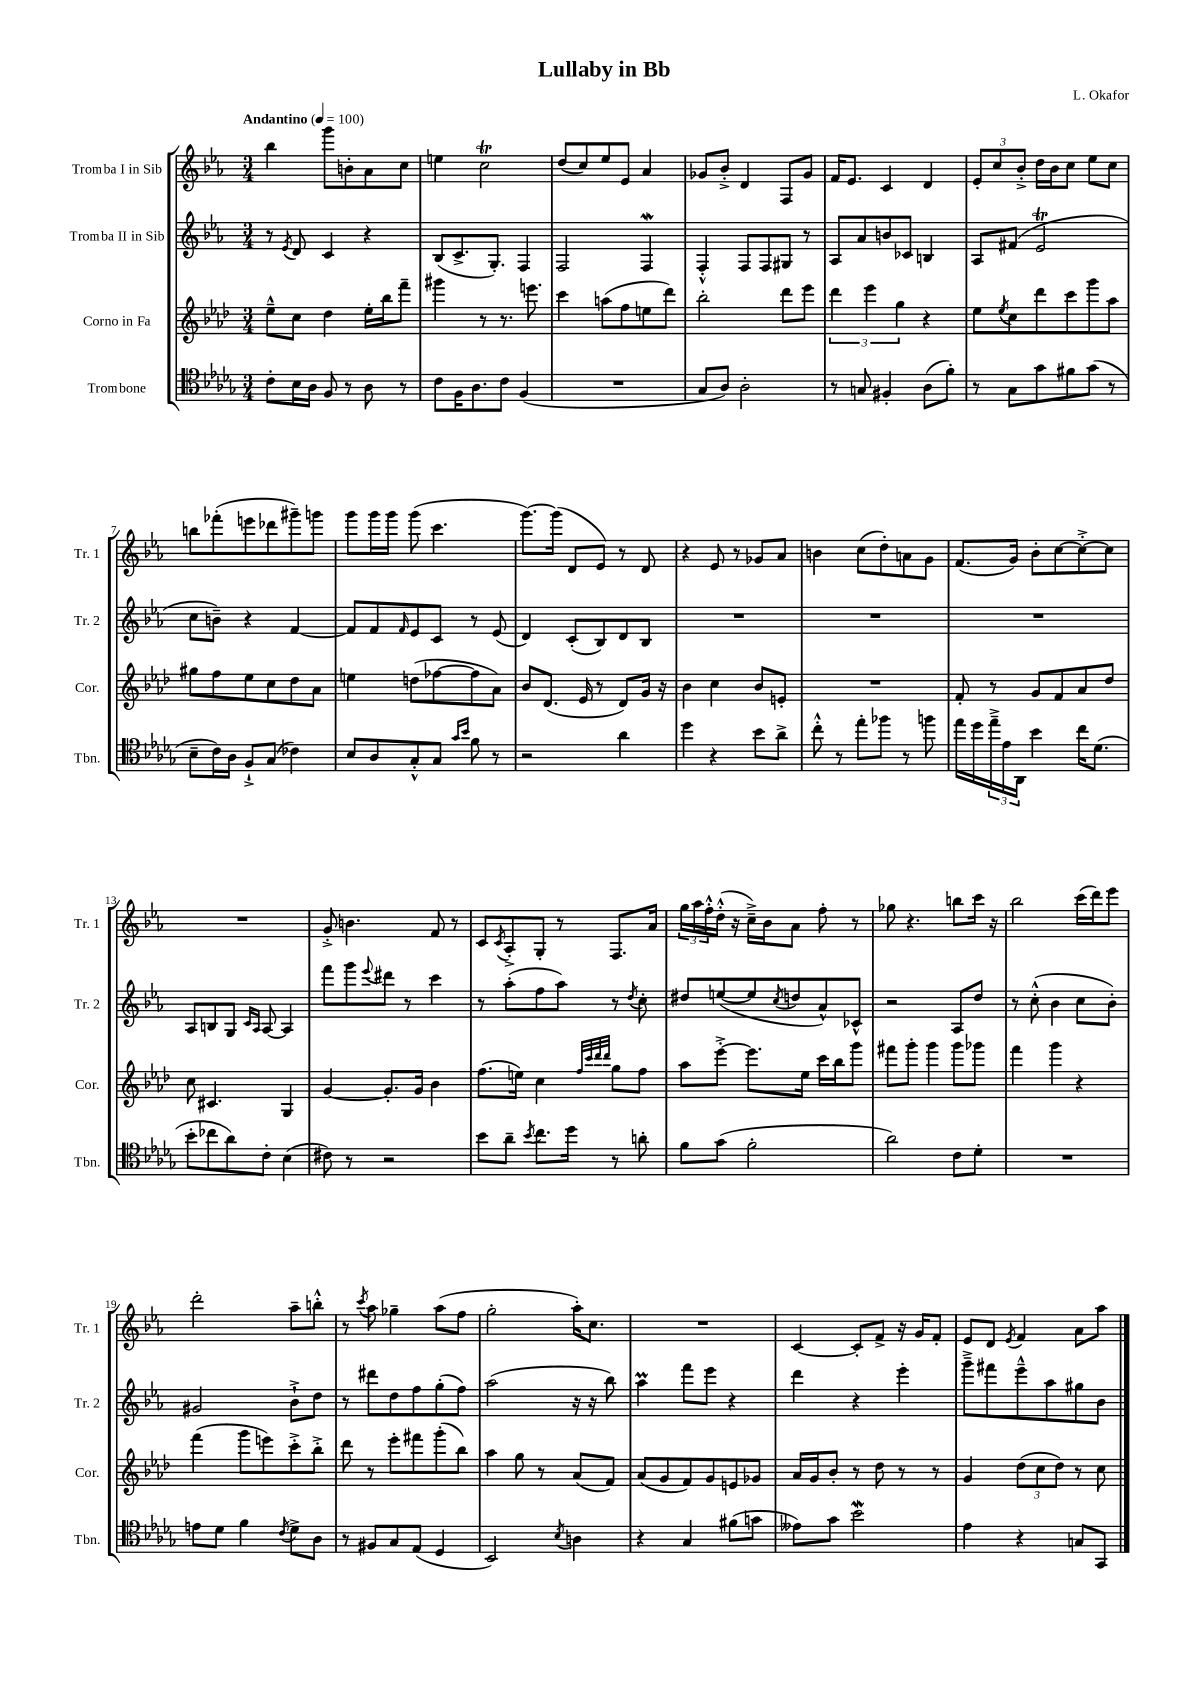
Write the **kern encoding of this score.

**kern	**kern	**kern	**kern
*staff4	*staff3	*staff2	*staff1
*clefC4	*clefG2	*clefG2	*clefG2
*k[b-e-a-d-g-]	*k[b-e-a-d-]	*k[b-e-a-]	*k[b-e-a-]
*M3/4	*M3/4	*M3/4	*M3/4
*MM100	*MM100	*MM100	*MM100
8c'\L	8ee-~^^\L	8r	4bb-\
.	.	8qe-/	.
16B-\L	8cc\J	8d/	.
16A-\JJ	.	.	.
8F/	4dd-\	4c/	8ggg\L
8r	.	.	8b'\
8A-\	16ee-'\LL	4r	8a-\
.	16bb-\J	.	.
8r	8fff~\J	.	8cc\J
=	=	=	=
8c\L	4ggg#\	(8B-/L	4ee\
16F\K	.	8.c^/	.
8.A-\	.	.	.
.	8r	.	2cc\
.	.	8.G'/J)	.
8c\J	8.r	.	.
(4F/	.	4F/	.
.	8.eee\	.	.
=	=	=	=
2.r	4ccc\	2F/	(8dd/L
.	.	.	8cc/)
.	(8aa\L	.	8ee-/
.	8ff\	.	8e-/J
.	8ee\	4F/	4a-/
.	8ddd-\J)	.	.
=	=	=	=
8G-/L	2bb-'\	4F'^^/	8g-/L
8A-/J)	.	.	8b-'^/J
2A-'\	.	8F/L	4d/
.	.	8F/	.
.	8ddd-\L	8G#/J	8F/L
.	8eee-\J	8r	8g-/J
=	=	=	=
8r	6ddd-\	8A-/L	16f/LK
.	.	.	8.e-/J
8G/	.	8a-/	.
.	6eee-\	.	.
4F#'/	.	8b/	4c/
.	6gg\	.	.
.	.	8c-/J	.
(8A-\L	4r	4B/	4d/
8f'\J)	.	.	.
=	=	=	=
8r	8ee-\L	8A-/L	12e-'/L
.	.	.	12cc/
.	8qee-/	.	.
8G-\L	8cc\	(8f#/J	.
.	.	.	12b-'^/J
8g-\	8ddd-\	2e-/	16dd\LL
.	.	.	16b-\J
8f#\	8ccc\	.	8cc\J
(8g-\J	8ggg\	.	8ee-\L
8r	8aa-\J	.	8cc\J
=	=	=	=
8B-~\L	8gg#\L	8cc\L	8bb\L
16c\L)	8ff\	8b~\J)	(8fff-'\
16A-\JJ	.	.	.
8F`^/L	8ee-\	4r	8eee\
(8G-/J	8cc\	.	8ddd-\
4c-\)	8dd-\	[4f/	8ggg#~\)
.	8a-\J	.	8ggg\J
=	=	=	=
8B-/L	4ee\	8f/]L	8ggg\L
8A-/	.	8f/	16ggg\L
.	.	.	16ggg\JJ
.	.	16qqf/	.
8G-'^^/	(8dd\L	8e-/	(8ggg\
8G-/J	[8ff-\	8c/J	4.ccc\
16qqg-/LL	.	.	.
16qqb-/JJ	.	.	.
8f\	8ff-\]	8r	.
8r	8a-\J)	(8e-/	.
=	=	=	=
2r	8b-/L	4d/)	[8.ggg\L)
.	(8.d-/J	.	.
.	.	.	(16ggg\]Jk
.	.	(8c'/L	8d/L
.	16e-/	.	.
.	8r	8B-/)	8e-/J)
4a-\	8d-/L)	8d/	8r
.	16g/Jk	8B-/J	8d/
.	16r	.	.
=	=	=	=
4dd-\	4b-\	2.r	4r
4r	4cc\	.	8e-/
.	.	.	8r
8b-\L	8b-/L	.	8g-/L
8a-^\J	8e'/J	.	8a-/J
=	=	=	=
8cc'^^\	2.r	2.r	4b\
8r	.	.	.
8ee-'\L	.	.	(8cc\L
8ff-\J	.	.	8dd'\)
8r	.	.	8a\
8ff\	.	.	8g\J
=	=	=	=
16ee-\LL	8f'/	2.r	(8.f/L
16dd-\	.	.	.
24ee-~^\	8r	.	.
24e-\	.	.	.
.	.	.	16g/Jk)
24AA-\JJ	.	.	.
4b-\	8g/L	.	8b-'\L
.	8f/	.	[8cc\
16cc\LK	8a-/	.	8cc'^\_
(8.d-\J	.	.	.
.	8dd-/J	.	8cc\]J
=	=	=	=
8b-'\L	8cc\	8A-/L	2.r
8cc-\	4.c#/	8B/	.
8a-\)	.	8G/J	.
.	.	16qqc/LL	.
.	.	16qqA-/JJ	.
8c'\J	.	[8A-/	.
(4B-\	4G/	4A-/]	.
=	=	=	=
8c#\)	[4g/	8fff\L	8g'^/
8r	.	8ggg\	4.b\
.	.	8qqeee-/	.
2r	8.g'/]L	8ddd#\J	.
.	.	8r	.
.	16g/Jk	.	.
.	4b-\	4ccc\	8f/
.	.	.	8r
=	=	=	=
8b-\L	(8.ff\L	8r	8c/L
.	.	.	8qc/
8a-~\J	.	(8aa-'\L	8A-'^/
.	16ee\Jk)	.	.
8qb-/	.	.	.
8.cc\L	4cc\	8ff\	8G'/J
.	.	8aa-\J)	8r
16dd-\Jk	.	.	.
.	32qqff/LLL	.	.
.	32qqccc/	.	.
.	32qqddd-/	.	.
.	32qqddd-/JJJ	.	.
8r	8gg\L	8r	8.F/L
.	.	8qdd/	.
8a'\	8ff\J	8cc'\	.
.	.	.	16a-/Jk
=	=	=	=
8f\L	8aa-\L	8dd#/L	24gg\LL
.	.	.	24aa-\
.	.	.	24ff'^^\
(8g-\J	[8eee-'^\J	([8ee/	(16dd'^^\JJ
.	.	.	16r
2f'\	8.eee-\]L	8ee/]	16cc~^\LL)
.	.	.	16b-\J
.	.	8qcc/	.
.	.	8dd/	8a-\J
.	16ee-\Jk	.	.
.	16ccc\LL	8a-^^/)	8ff'\
.	16bb-\J	.	.
.	8ggg\J	8c-^^/J	8r
=	=	=	=
2a-\)	8fff#\L	2r	8gg-\
.	8ggg'\J	.	4.r
.	4ggg\	.	.
8c\L	8ggg\L	8A-/L	8bb\L
8d-'\J	8ggg-\J	8dd/J	16ccc\Jk
.	.	.	16r
=	=	=	=
2.r	4fff\	8r	2bb-\
.	.	(8cc'^^\	.
.	4ggg\	4b-\	.
.	4r	8cc\L	(16ccc\LL
.	.	.	16ddd\J)
.	.	8b-'\J)	8eee-\J
=	=	=	=
8e\L	(4fff\	2g#/	2ddd'\
8d-\J	.	.	.
4f\	8ggg\L	.	.
.	8eee\)	.	.
8qc/	.	.	.
8d-^\L	8ccc'^\	8b-`^\L	8aa-~\L
8A-\J	8bb-'^\J	8dd\J	8bb'^^\J
=	=	=	=
8r	8ddd-\	8r	8r
.	.	.	8qccc/
8F#/L	8r	8ddd#\L	8aa-\
8G-/	8eee-'\L	8dd\	4gg-~\
(8E-/J	8fff#\	8ff\	.
4D-/	(8ggg'\	(8gg'\	(8aa-\L
.	8bb-\J)	8ff\J)	8ff\J
=	=	=	=
2BB-/)	4aa-\	(2aa-\	2gg'\
.	8gg\	.	.
.	8r	.	.
8qB-/	.	.	.
4A\	(8a-/L	16r	16aa-'\LK)
.	.	16r	8.cc\J
.	8f/J)	8bb-\)	.
=	=	=	=
4r	(8a-/L	4aa-\	2.r
.	8g/	.	.
4G-/	8f/)	8fff\L	.
.	8g/	8eee-\J	.
(8f#\L	8e/	4r	.
8g\J	8g-/J	.	.
=	=	=	=
8e--\L)	16a-/LL	4ddd\	[4c/
.	16g/J	.	.
8g-\J	8b-'/J	.	.
2b-\	8r	4r	8c'/]L
.	8dd-\	.	8f^/J
.	8r	4eee-'\	16r
.	.	.	16g/LK
.	8r	.	8f'/J
=	=	=	=
4e-\	4g/	8ggg~^\L	8e-/L
.	.	8fff#\	8d/J
.	.	.	8qe-/
4r	(12dd-\L	8eee-~^^\	4f/
.	12cc\	.	.
.	.	8aa-\	.
.	12dd-\J)	.	.
8G/L	8r	8gg#\	8a-\L
8GG-/J	8cc\	8b-\J	8aa-\J
==	==	==	==
*-	*-	*-	*-
